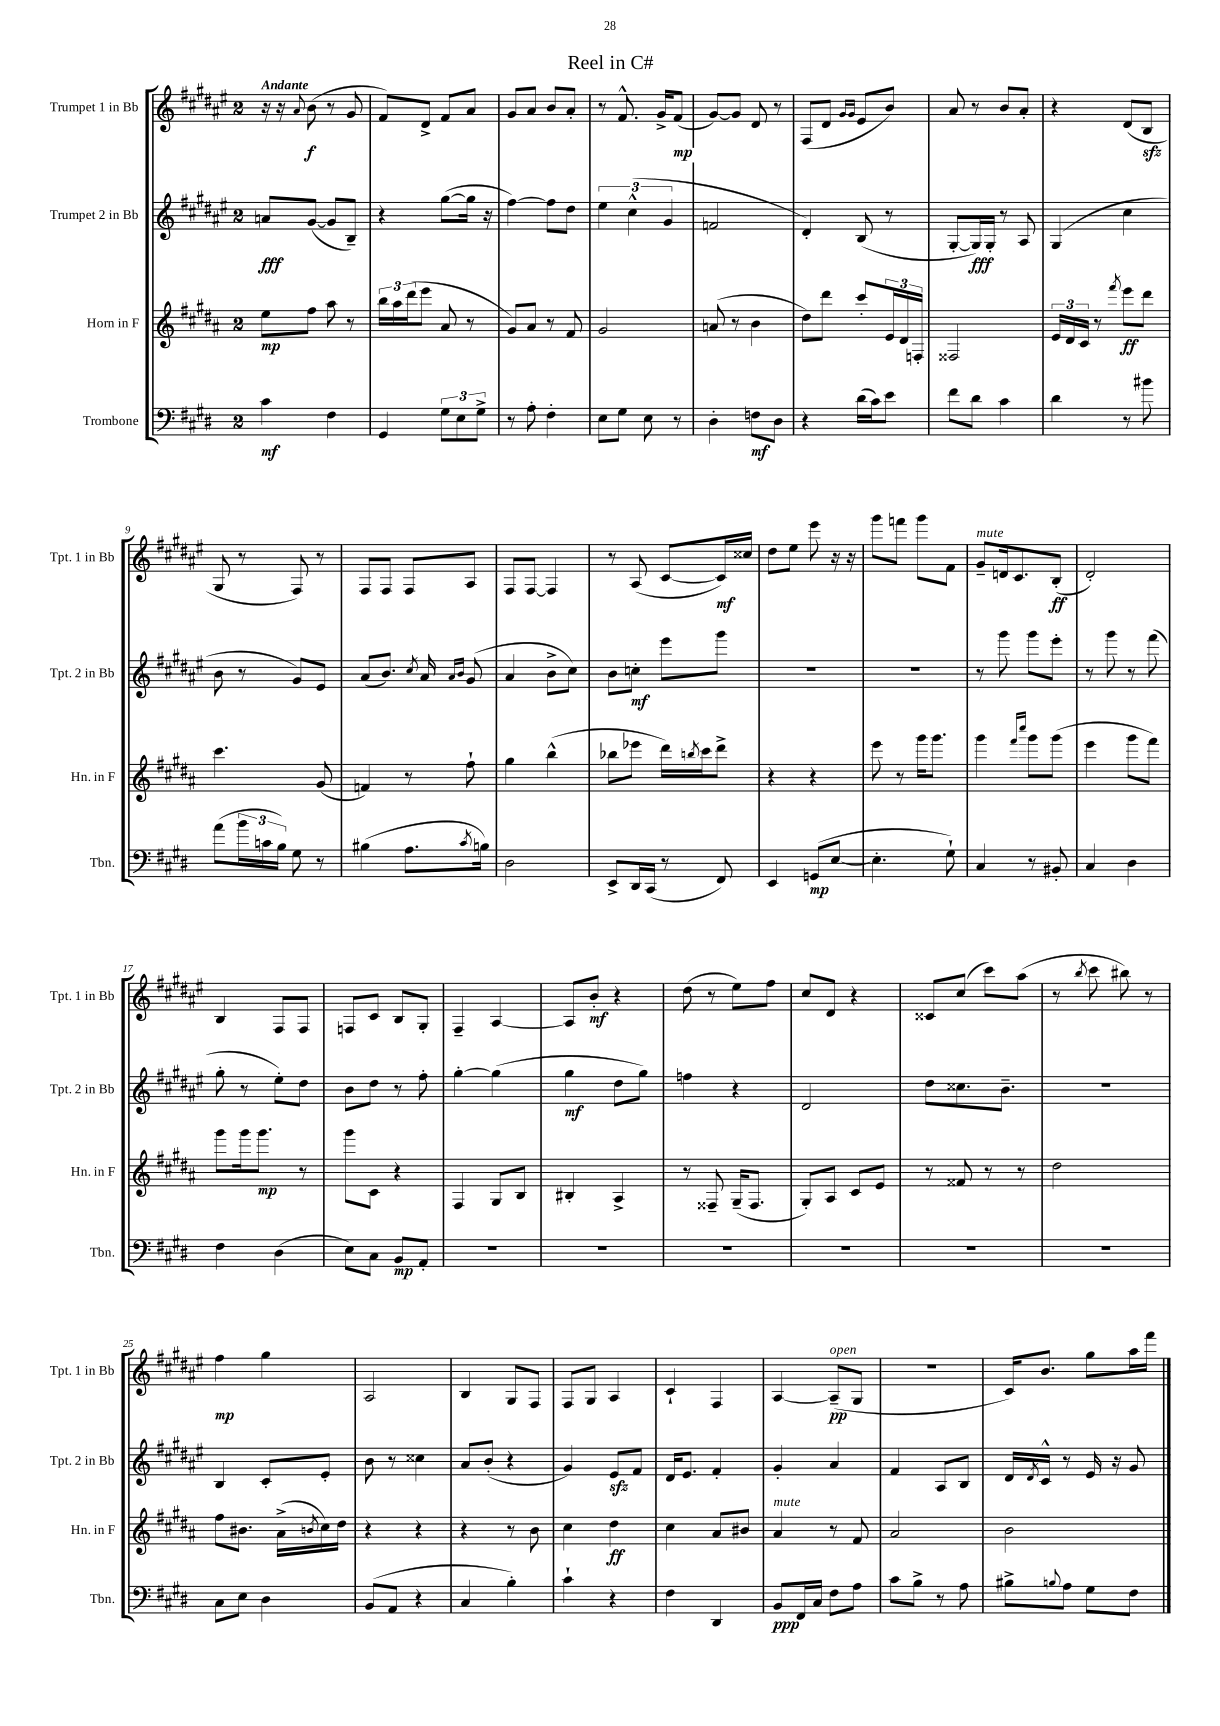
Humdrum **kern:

**kern	**kern	**kern	**kern
*staff4	*staff3	*staff2	*staff1
*clefF4	*clefG2	*clefG2	*clefG2
*k[f#c#g#d#]	*k[f#c#g#d#a#]	*k[f#c#g#d#a#e#]	*k[f#c#g#d#a#e#]
*M2/4	*M2/4	*M2/4	*M2/4
4c#	8ee	8a	16r
.	.	.	16r
.	.	.	8qqa#
.	8ff#	([8g#	(8b
4F#	8aa#	8g#]	8r
.	8r	8B~)	8g#
=	=	=	=
4GG#	24bb	4r	8f#)
.	24aa#	.	.
.	(24ddd#	.	.
.	8eee	.	8d#^
12G#	8a#	([8gg#	8f#
12E	.	.	.
.	8r	16gg#]	8a#
12G#^	.	.	.
.	.	16r	.
=	=	=	=
8r	8g#)	[4ff#)	8g#
8A'	8a#	.	8a#
4F#'	8r	8ff#]	8b
.	8f#	8dd#	8a#'
=	=	=	=
8E	2g#	6ee#	8r
8G#	.	.	8.f#^^
.	.	(6cc#^^	.
8E	.	.	.
.	.	.	16g#^
.	.	6g#	.
8r	.	.	(8f#
=	=	=	=
4D#'	(8a	2f	[8g#)
.	8r	.	8g#]
8F	4b	.	8d#
8D#	.	.	8r
=	=	=	=
4r	8dd#)	4d#')	(8F#
.	8ddd#	.	8d#
.	.	.	16qqg#
.	.	.	16qqg#
(16d#	8ccc#'	(8B	8e#
16c#)	.	.	.
8e	24e	8r	8b)
.	24d#	.	.
.	24F'	.	.
=	=	=	=
8f#	2F##	[8G#'	8a#
8d#	.	16G#])	8r
.	.	16G#'	.
4c#	.	8r	8b
.	.	8A#	8a#'
=	=	=	=
4d#	24e	(4G#	4r
.	24d#	.	.
.	24c#	.	.
.	8r	.	.
.	8qfff#	.	.
8r	8eee	4cc#	(8d#
8b#	8ddd#	.	8B
=	=	=	=
(8a	4.ccc#	8b	8G#
24b	.	8r	8r
24c	.	.	.
24B)	.	.	.
8G#	.	8g#)	8F#)
8r	(8g#	8e#	8r
=	=	=	=
(4B#	4f)	(8a#	8F#
.	.	8.b)	8F#
8.A	8r	.	8F#
.	.	8qcc#	.
.	.	16a#	.
.	.	16qqa#	.
.	.	16qqb	.
.	8ff#`	(8g#	8A#
8qc#	.	.	.
16B)	.	.	.
=	=	=	=
2D#	4gg#	4a#	8F#
.	.	.	[8F#
.	(4bb^^	8b^	4F#]
.	.	8cc#)	.
=	=	=	=
8EE^	8bb-	8b	8r
16DD#	8eee-	8cc'	(8A#
(16CC#	.	.	.
8r	16ddd#)	8eee#	[8c#
.	8qbb	.	.
.	16ccc#	.	.
8FF#)	8ddd#^	8ggg#	16c#])
.	.	.	16cc##
=	=	=	=
4EE	4r	2r	8dd#
.	.	.	8ee#
(8GG	4r	.	8eee#
[8E	.	.	16r
.	.	.	16r
=	=	=	=
4.E']	8eee	2r	8ggg#
.	8r	.	8fff
.	16ggg#	.	8ggg#
.	8.ggg#	.	.
8G#`)	.	.	8f#
=	=	=	=
4C#	4ggg#	8r	8g#~
.	.	8ggg#	16d
.	.	.	8.c#
.	16qqfff#	.	.
.	16qqcccc#	.	.
8r	8ggg#	8ggg#	.
8BB#'	(8ggg#	8eee#'	(8B'
=	=	=	=
4C#	4eee	8r	2d#')
.	.	8ggg#	.
4D#	8ggg#	8r	.
.	8fff#)	(8fff#	.
=	=	=	=
4F#	8ggg#	8gg#'	4B
.	16ggg#	8r	.
.	8.ggg#	.	.
(4D#	.	8ee#')	8F#
.	8r	8dd#	8F#
=	=	=	=
8E)	8ggg#	8b	8F
8C#	8c#	8dd#	8c#
8BB	4r	8r	8B
8AA'	.	8ff#'	8G#'
=	=	=	=
2r	4F#	[4gg#'	4F#~
.	8G#	(4gg#]	[4A#
.	8B	.	.
=	=	=	=
2r	4B#'	4gg#	8A#]
.	.	.	8b'
.	4A#^	8dd#	4r
.	.	8gg#)	.
=	=	=	=
2r	8r	4ff	(8dd#
.	8F##~	.	8r
.	(16G#~	4r	8ee#)
.	8.F##	.	.
.	.	.	8ff#
=	=	=	=
2r	8G#')	2d#	8cc#
.	8A#	.	8d#
.	8c#	.	4r
.	8e	.	.
=	=	=	=
2r	8r	8dd#	8c##
.	8f##	8.cc##	(8cc#
.	8r	.	8ccc#)
.	.	8.b~	.
.	8r	.	(8aa#
=	=	=	=
2r	2dd#	2r	8r
.	.	.	8qbb
.	.	.	8ccc#
.	.	.	8bb#)
.	.	.	8r
=	=	=	=
8C#	8ff#	4B	4ff#
8E	8.b#	.	.
4D#	.	8c#'	4gg#
.	(16a#^	.	.
.	8qb	.	.
.	16cc#)	8e#'	.
.	16dd#	.	.
=	=	=	=
(8BB	4r	8b	2A#
8AA	.	8r	.
4r	4r	4cc##	.
=	=	=	=
4C#	4r	8a#	4B
.	.	(8b'	.
4B')	8r	4r	8G#
.	8b	.	8F#
=	=	=	=
4c#`	4cc#	4g#)	8F#
.	.	.	8G#
4r	4dd#	8e#	4A#
.	.	8f#	.
=	=	=	=
4F#	4cc#	16d#	4c#`
.	.	8.e#	.
4DD#	8a#	4f#'	4F#
.	8b#	.	.
=	=	=	=
8BB	4a#	4g#'	[4A#
16FF#	.	.	.
16C#	.	.	.
8F#	8r	4a#	(8A#~]
8A	8f#	.	8G#
=	=	=	=
8c#	2a#	4f#	2r
8B^	.	.	.
8r	.	8A#	.
8A	.	8B	.
=	=	=	=
8B#^	2b	16d#	16c#)
.	.	8qd#	.
.	.	16c#^^	8.b
8qqB	.	.	.
8A	.	8r	.
8G#	.	16e#	8gg#
.	.	16r	.
8F#	.	8g#	16aa#
.	.	.	16fff#
==	==	==	==
*-	*-	*-	*-
